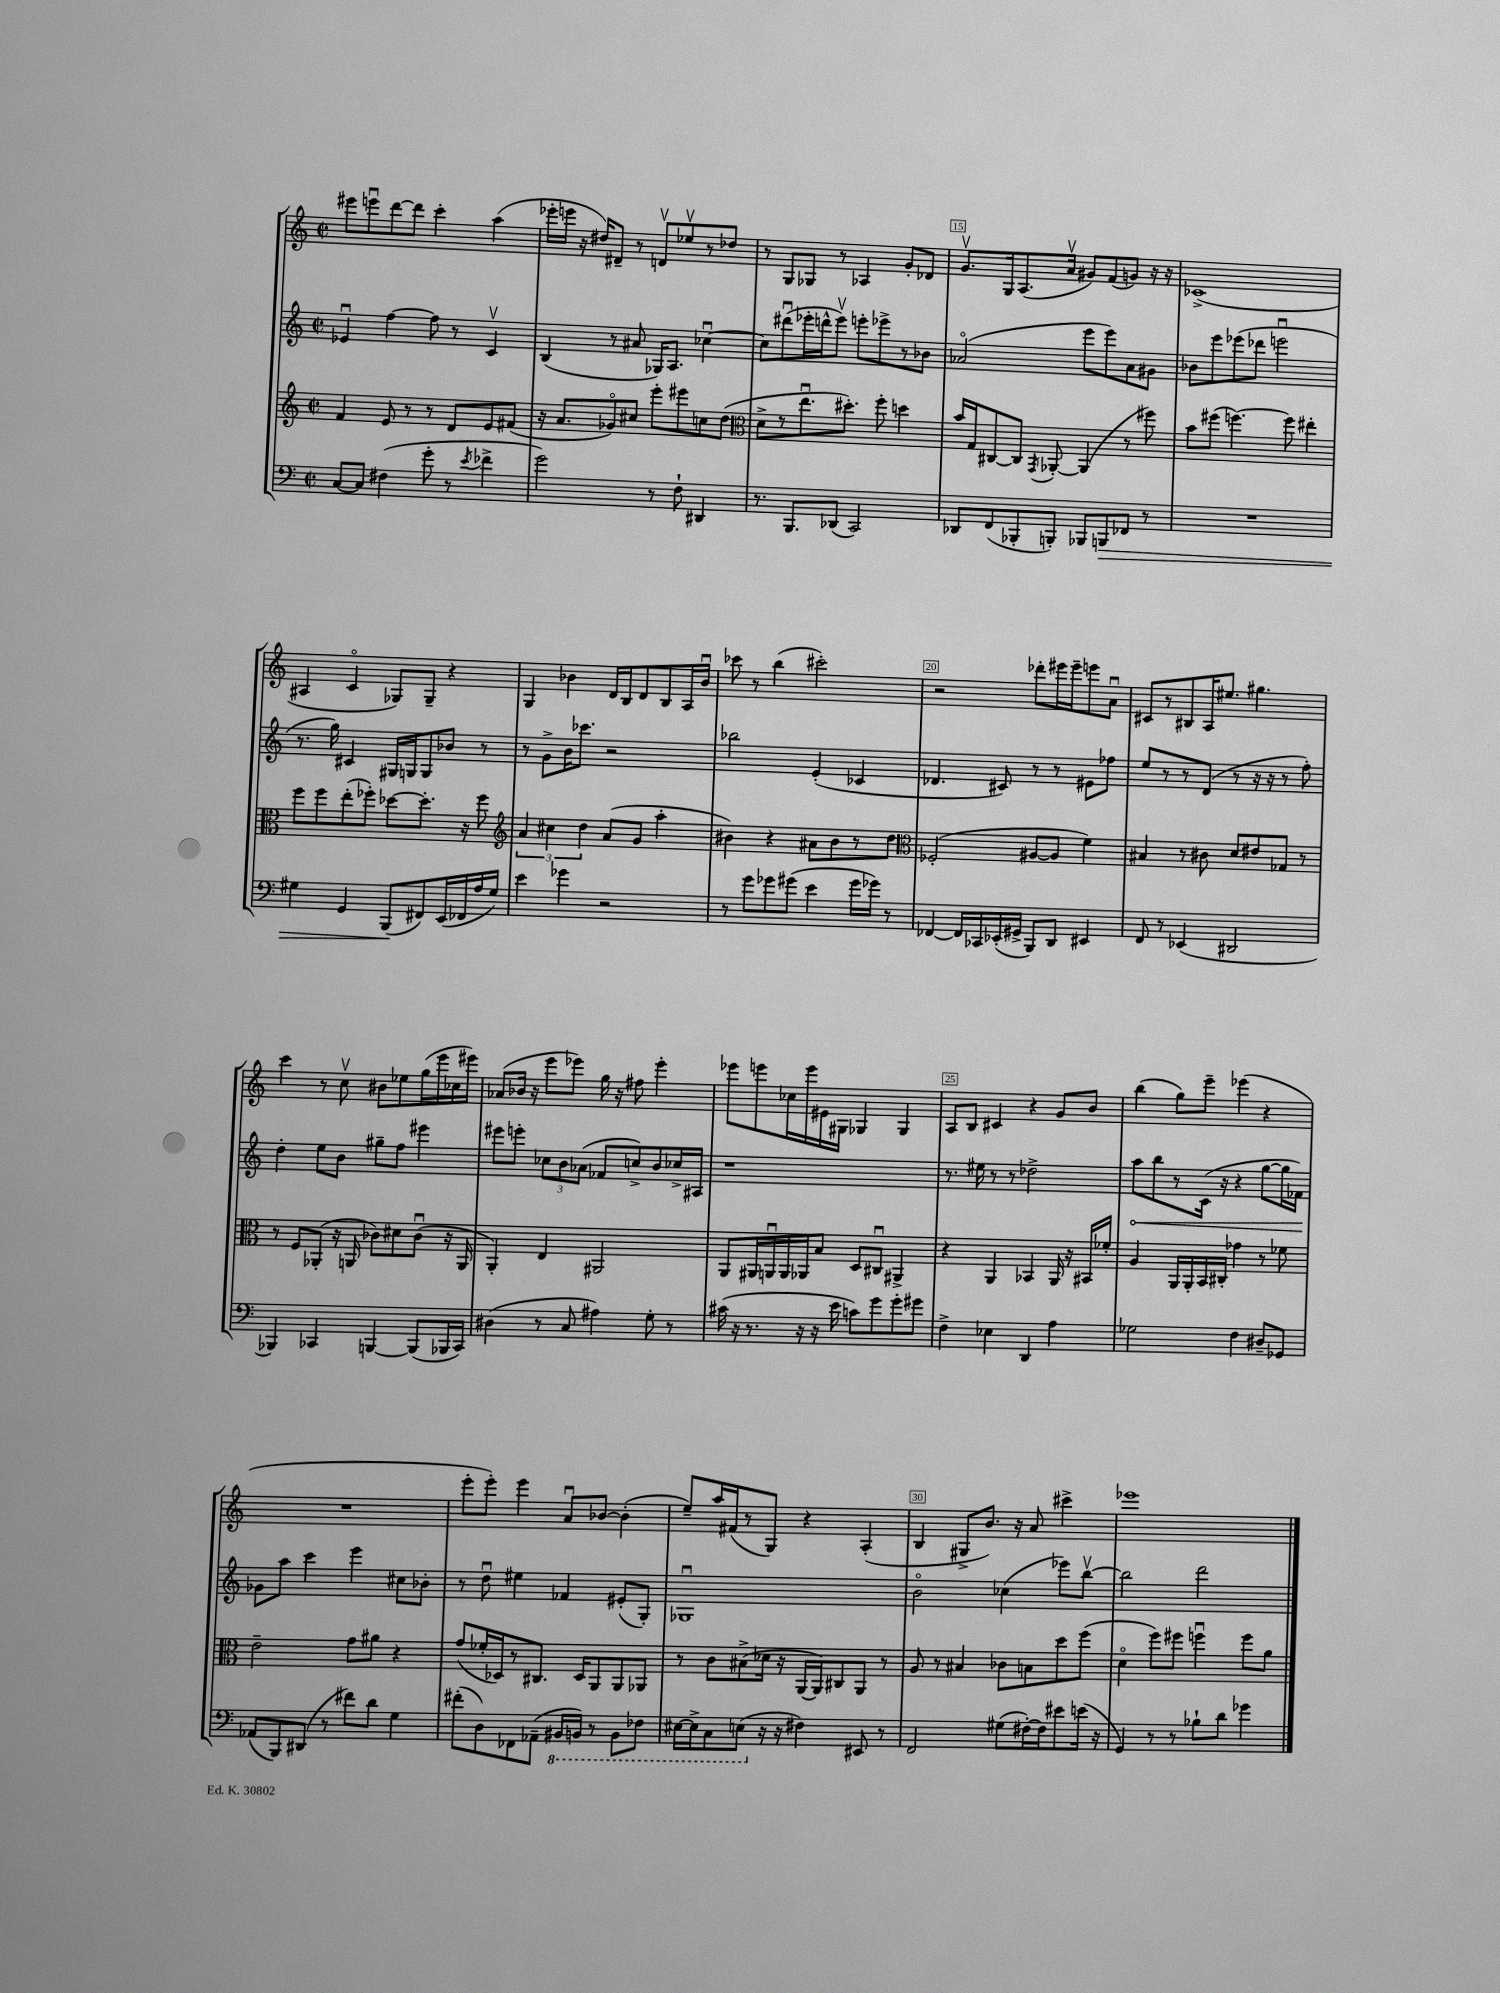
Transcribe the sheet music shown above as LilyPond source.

<<
\new StaffGroup <<
\new Staff = "s0" {
    \clef treble \key c \major \defaultTimeSignature \time 2/2
    \autoBeamOff eis'''8[ e'''8\downbow d'''8~ d'''8] c'''4-. a''4( |
    ees'''16[-. e'''16] r16 dis''16[) dis'8]-- r8 d'8[\upbow ees''8\upbow r8 des''8] |
    r8 g8[ ges8] r8 aes4 g'8[-. des'8] |
    g'8.[\upbow g16 a8.( a'16]\upbow gis'8[) f'8( g'8]) r16 r16 |
    ces'1->( |
    ais4 c'4\flageolet ges8[) ges8]-- r4 |
    g4 bes'4 d'16[ b16 d'8 b8 a16 bes'16]\downbow |
    ces'''8 r8 b''4( cis'''2-.) |
    r2 des'''8[-. eis'''16 eis'''16-- e'''8 a'8]\downbow |
    cis'8[ r8 bis8 a16 eis''8.] gis''4. |
    c'''4 r8 c''8\upbow bis'8[ ees''8 g''16( e'''16 ces''16 eis'''16]) |
    aes'8[( bes'16] r16 e'''8[ ees'''8]) g''16 r16 fis''8 ees'''4-. |
    ees'''8[ e'''8 ces''16 e'''16 eis'16 gis16] ges4 ges4 |
    a8[ b8] cis'4 r4 g'8[ b'8] |
    b''4( g''8[) e'''8]-- ees'''4( r4 |
    R1 |
    e'''8[-. e'''8]-.) e'''4 a'8[\downbow bes'8]~ bes'4-.( |
    e''8[--) a''16 fis'16( r8 g8]) r4 a4-.( |
    b4 gis8[-> b'8.]) r16 a'8 cis'''4-> |
    ees'''1 \bar "|." |
}
\new Staff = "s1" {
    \clef treble \key c \major \defaultTimeSignature \time 2/2
    \autoBeamOff ees'4\downbow f''4~ f''8 r8 c'4\upbow |
    b4( r8 ais'8 ges16[) a8.] ces''4~\downbow |
    ces''8[ dis'''8\downbow( ees'''16-. d'''16-^ ees'''8]\upbow) e'''8[-. ees'''8-> r8 bes'8] |
    aes'2\flageolet( e'''8[ e'''8) aes'8 gis'8] |
    bes'8[ e'''8 ees'''8( des'''8] e'''2\downbow |
    r8. g''16) cis'4 gis16[ g16 g8 bes'8] r8 |
    r8 g'8[-> b'16 ces'''8.] r2 |
    bes''2 e'4-.( ces'4 |
    des'4. cis'8) r8 r8 eis'8[ fes''8] |
    e''8[ r8 r8 d'8]( r8 r16 r16 r8 f''8-.) |
    d''4-. e''8[ b'8] gis''8[-- f''8] eis'''4 |
    eis'''8[ e'''8]-. \tuplet 3/2 { ces''8[ b'8 aes'8]( } fes'8[ c''8->) b'8 ces''16-> ais16] |
    r1 |
    r8. eis''16 r8 r8 des''2-> |
    \once \override Hairpin.circled-tip = ##t a''8[\< b''8 r8 c'16]( r16 r4 g''8[~ g''16 fes'16]\!) |
    ges'8[ a''8] c'''4 e'''4 cis''8[ bes'8]-. |
    r8 d''8\downbow eis''4 fes'4 eis'8[-.( g8]-.) |
    ges1\downbow |
    b'2\flageolet ces''4( ees'''8[) b''8]~\upbow |
    b''2 d'''2 \bar "|." |
}
\new Staff = "s2" {
    \clef treble \key c \major \defaultTimeSignature \time 2/2
    \autoBeamOff f'4 e'8 r8 r8 d'8[ e'8 fis'8]( |
    r16 a'8.[ ges'8\flageolet) cis''8] e'''8[-. eis'''8 c''8 d''8]( |
    \clef alto d'8[-> r8 e''8.\downbow dis''8.]-.) f''8-. d''4 |
    b'16[ g16 cis8~ cis8] \acciaccatura { g,8 } aes,8~-. aes,4( r8 fis''8) |
    b'8[ fis''8]( f''4.~) f''8 eis''4-. |
    f''8[ f''8 e''8-.( fes''8]-.) des''8[~ des''8.]-. r16 fes''8 |
    \clef treble \tuplet 3/2 { a'4 cis''4 d''4 } a'8[( g'8] a''4-. |
    bis'4) r4 ais'8[ bis'8 r8 d''8] |
    \clef alto fes2-.( ais8[~ ais8] f'4) |
    bis4 r8 cis'8 d'8[ eis'8 ges8] r8 |
    r8 f8[ aes,8]-.( r16 a,16 ces'8[) dis'8 ces'8]\downbow( r16 a,16 |
    a,4-.) e4 ais,2 |
    a,8[ ais,16 a,16\downbow a,16 aes,16 b8] d8[ cis8]\downbow ais,4-> |
    r4 a,4 bes,4 a,16 r16 bis,16[ fes'16]-. |
    a4 a,16[ a,16-. b,16 cis16]-. ges'4 r8 fes'8 |
    e'2-- g'8[ ais'8] r4 |
    g'8[( fes'16-. des16) r8 cis8.] des16[ a,8 a,8 aes,8] |
    r8 c'8[ bis8->( des'16] r16 a,16[~ a,16) cis8 a,8] r8 |
    a8 r8 bis4 ces'8[ b8 d''8 f''8]( |
    d'4\flageolet f''8[) fis''8] f''4\downbow f''8[ a'8] \bar "|." |
}
\new Staff = "s3" {
    \clef bass \key c \major \defaultTimeSignature \time 2/2
    \autoBeamOff c8[~ c8] fis4( g'8-. r8 \acciaccatura { e'8 } fes'4-> |
    g'2) r8 f8-! dis,4 |
    r8. b,,8.[ des,8]( c,2) |
    des,8[ f,8( bes,,8-. b,,8]-.) bes,,8[ b,,8\> fes,8] r8 |
    R1 |
    gis4 g,4 b,,8[\!( fis,8) e,16( fes,16 a16 gis16]) |
    e'4 ges'4 r2 |
    r8 g'8[ ges'8 gis'8]( e'4 gis'16[ ges'16]) r8 |
    fes,4~ fes,16[ ces,16 ees,16-.( gis,16]-> b,,8[) d,8] eis,4 |
    f,8 r8 ees,4( dis,2 |
    bes,,4) ces,4 b,,4~ b,,8[( bes,,16 ces,16]) |
    dis4( r8 c8 ais4) g8-. r8 |
    cis'16( r16 r8. r16 r16 e'16 c'8[) g'8 g'8-. gis'8] |
    f4-> ees4 d,4 a4 |
    ges2 f4 dis8[-- ges,8] |
    aes,8[( b,,8) dis,8]( r8 fis'8[) d'8] g4 |
    fis'8[-.( d8) fes,8 aes,8]--( \ottava #-1 bis,,16[ b,,16]) r8 b,,8[ fes,!8] |
    eis,16[~ eis,16-> c,8 e,8]( \ottava #0 r16 r16 fis4) eis,8 r8 |
    f,2 gis8[( fis16~-.) fis16 eis'8 e'16]( r16 |
    g,4) r8 r8 bes8[-! d'8] ges'4 \bar "|." |
}
>>
>>
\layout { \context { \Score currentBarNumber = #12 \override BarNumber.break-visibility = ##(#f #t #t) barNumberVisibility = #(every-nth-bar-number-visible 5) \override BarNumber.stencil = #(make-stencil-boxer 0.1 0.3 ly:text-interface::print) } }
